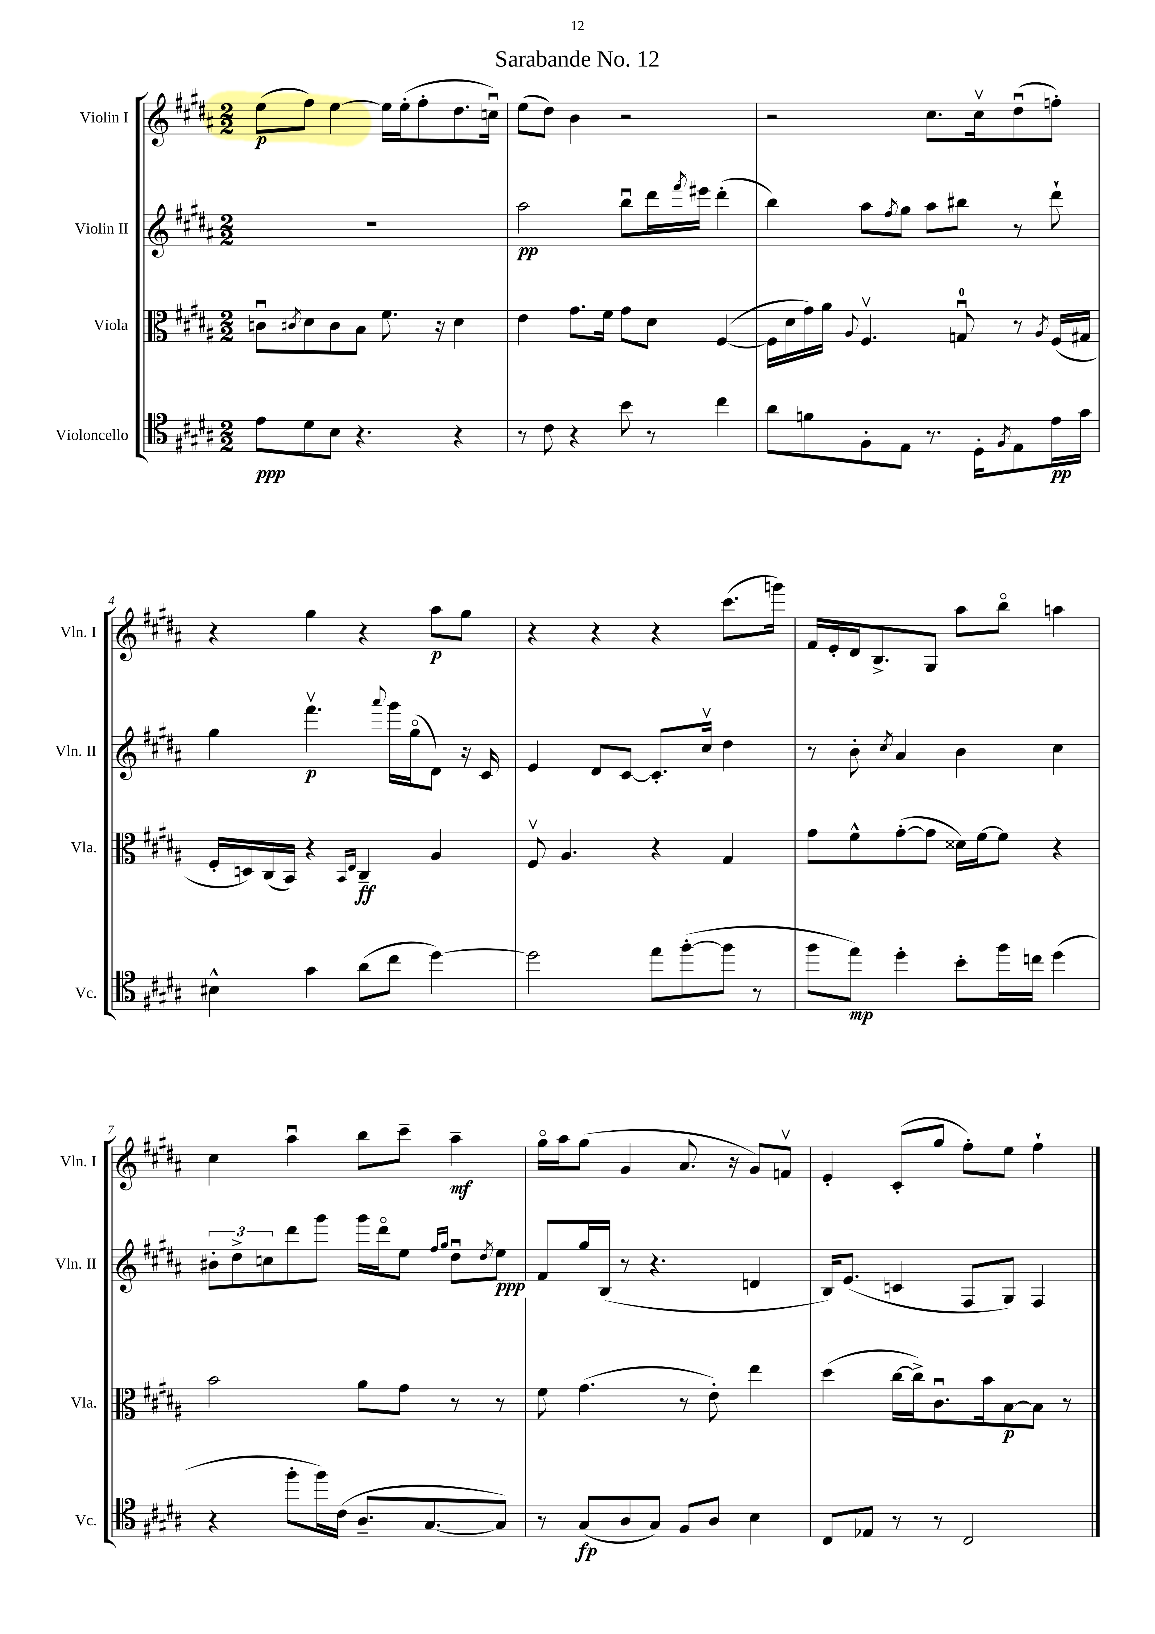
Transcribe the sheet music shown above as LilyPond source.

\header { title = "Sarabande No. 12" }
<<
\new StaffGroup <<
\new Staff = "s0" \with { instrumentName = "Violin I" shortInstrumentName = "Vln. I" } {
    \clef treble \key b \major \numericTimeSignature \time 2/2
    e''8\p( fis''8) e''4~ e''16 e''16-.( fis''8-. dis''8. c''16\downbow) |
    e''8( dis''8) b'4 r2 |
    r2 cis''8. cis''16\upbow dis''8\downbow( f''8-.) |
    r4 gis''4 r4 ais''8\p gis''8 |
    r4 r4 r4 cis'''8.( g'''16) |
    fis'16 e'16-. dis'16 b8.-> gis8 ais''8 b''8\flageolet a''4 |
    cis''4 ais''4\downbow b''8 cis'''8-- ais''4--\mf |
    gis''16\flageolet ais''16 gis''8( gis'4 ais'8. r16 gis'8) f'8\upbow |
    e'4-. cis'8-.( gis''8 fis''8-.) e''8 fis''4-! \bar "|." |
}
\new Staff = "s1" \with { instrumentName = "Violin II" shortInstrumentName = "Vln. II" } {
    \clef treble \key b \major \numericTimeSignature \time 2/2
    R1 |
    ais''2\pp b''8\downbow dis'''16 \acciaccatura { fis'''8 } eis'''16 dis'''4-.( |
    b''4) ais''8 \acciaccatura { fis''8 } gis''8 ais''8 bis''8 r8 dis'''8-! |
    gis''4 fis'''4.\upbow\p \appoggiatura { ais'''8 } gis'''16 gis''16\flageolet( dis'8) r16 cis'16 |
    e'4 dis'8 cis'8~ cis'8.-. cis''16\upbow dis''4 |
    r8 b'8-. \acciaccatura { cis''8 } ais'4 b'4 cis''4 |
    \tuplet 3/2 { bis'8-. dis''8-> c''8 } dis'''8 gis'''8 gis'''16 dis'''16\flageolet e''8 \grace { fis''16 gis''16 } dis''8\downbow \acciaccatura { dis''8 } e''8\ppp |
    fis'8 gis''16 b16( r8 r4. d'4 |
    b16) e'8.( c'4 fis8 gis8) fis4 \bar "|." |
}
\new Staff = "s2" \with { instrumentName = "Viola" shortInstrumentName = "Vla." } {
    \clef alto \key b \major \numericTimeSignature \time 2/2
    c'8\downbow \acciaccatura { cis'8 } dis'8 cis'8 b8 fis'8. r16 dis'4 |
    e'4 gis'8. fis'16 gis'8 dis'8 fis4~( |
    fis16 dis'16 gis'16) ais'16 \appoggiatura { ais8 } fis4.\upbow g8-0\downbow r8 \acciaccatura { ais8 } fis16( gis16 |
    fis16-. d16) cis16( b,16) r4 \grace { b,16 e16 } cis4--\ff ais4 |
    fis8\upbow ais4. r4 gis4 |
    gis'8 fis'8-^ gis'8~-.( gis'8 disis'16) fis'16~ fis'8 r4 |
    b'2 ais'8 gis'8 r8 r8 |
    fis'8 gis'4.( r8 e'8-.) e''4 |
    dis''4( cis''16~ cis''16->) cis'8.\downbow b'16 b8~\p b8 r8 \bar "|." |
}
\new Staff = "s3" \with { instrumentName = "Violoncello" shortInstrumentName = "Vc." } {
    \clef tenor \key b \major \numericTimeSignature \time 2/2
    e'8\ppp dis'8 b8 r4. r4 |
    r8 cis'8 r4 b'8 r8 cis''4 |
    ais'8 f'8 fis8-. e8 r8. dis16-. \acciaccatura { fis8 } e8 e'16\pp gis'16 |
    bis4-^ gis'4 ais'8( cis''8 dis''4~) |
    dis''2 e''8 fis''8~-.( fis''8 r8 |
    fis''8 e''8\mp) dis''4-. b'8-. fis''16 c''16 dis''4( |
    r4 fis''8-. fis''16) cis'16( ais8.-- gis8.~ gis8) |
    r8 gis8\fp( ais8 gis8) fis8 ais8 b4 |
    cis8 ees8 r8 r8 cis2 \bar "|." |
}
>>
>>
